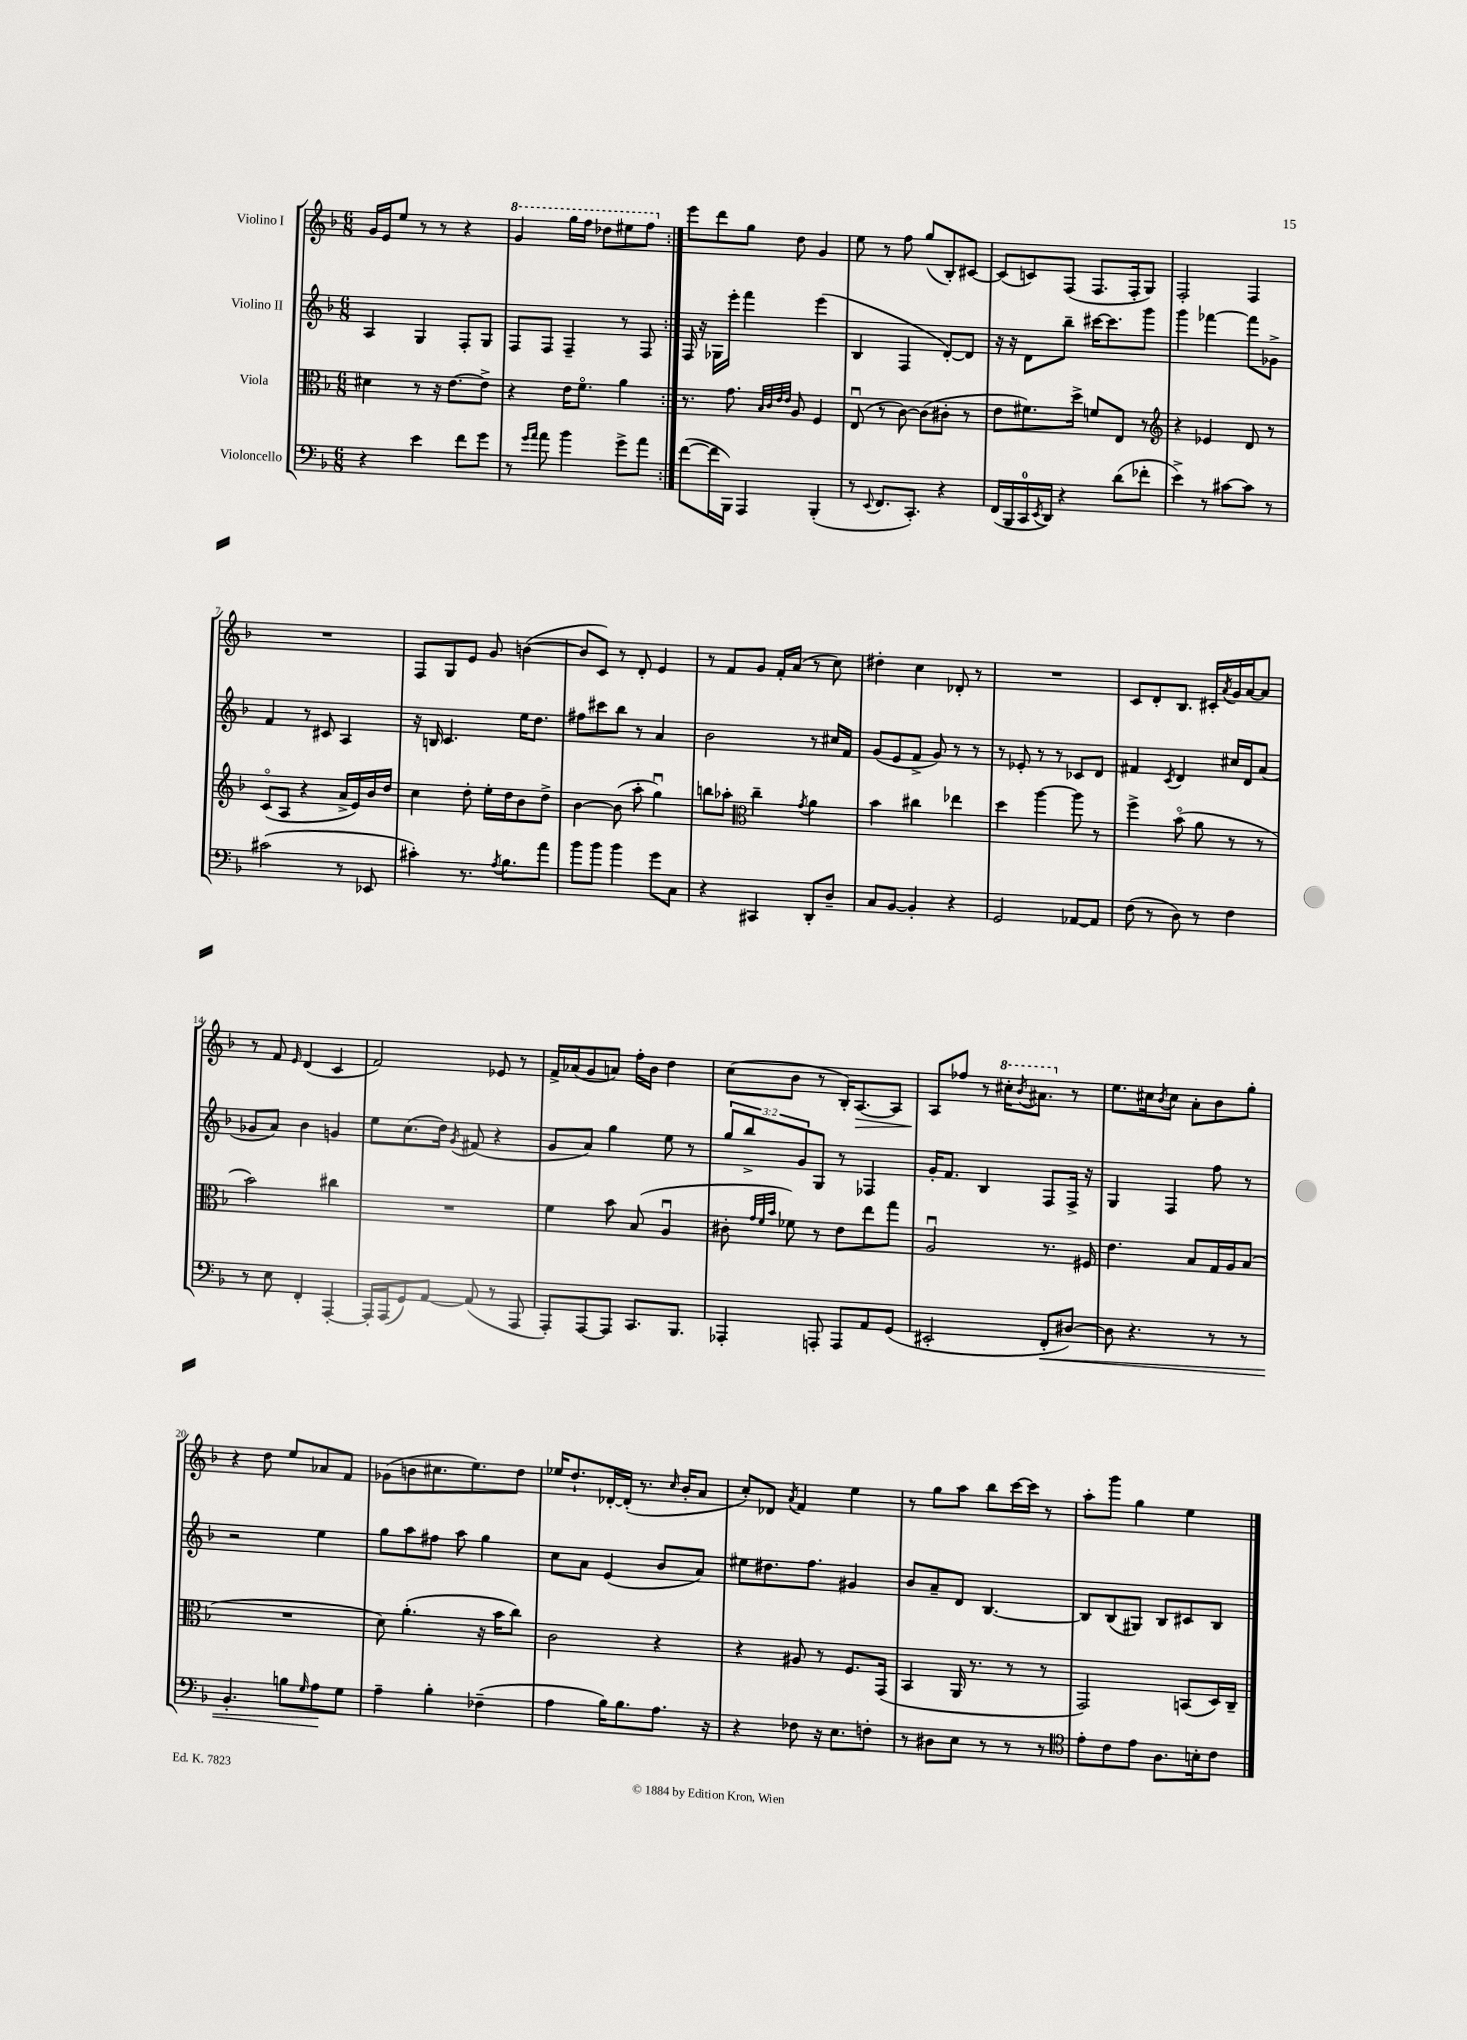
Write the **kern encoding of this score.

**kern	**kern	**kern	**kern
*staff4	*staff3	*staff2	*staff1
*clefF4	*clefC3	*clefG2	*clefG2
*k[b-]	*k[b-]	*k[b-]	*k[b-]
*M6/8	*M6/8	*M6/8	*M6/8
4r	4d#	4A	16g
.	.	.	16e
.	.	.	8ee
4e	8r	4G	8r
.	16r	.	8r
.	[8.e	.	.
8f	.	8F'	4r
8g	8e^]	8G	.
=	=	=	=
8r	4r	8F	4gg
16qqg	.	.	.
16qqa	.	.	.
8a	.	8F	.
4b-	16e	4F~	16ggg
.	8.fo	.	16fff
.	.	.	8ddd-
8g^	4a	8r	8eee#
8a	.	8F	8fff
=:|!	=:|!	=:|!	=:|!
([8f	8.r	16F	8eee
.	.	16r	.
16f]	.	16G-	8ddd
16BBB-)	8.g	16eee'	.
4AAA	.	4fff	8gg
.	32qqB-	.	.
.	32qqc	.	.
.	32qqe	.	.
.	32qqe	.	.
.	8A	.	8dd
(4BBB-'	4F	(4eee	4g
=	=	=	=
8r	(8Eu	4B-	8ee
8qqEE	.	.	.
8.FF	8r	.	8r
.	[8c)	4F	8ff
8.CC')	.	.	.
.	(8c]	.	(8gg
4r	8c#'	[8d')	8B-')
.	8r	8d]	[8c#
=	=	=	=
(16FF	8e	16r	(8c#]
16BBB-	.	16r	.
16CC	8.f#)	8d	8c)
8qEE	.	.	.
16DD)	.	.	.
4r	.	8bb-~	(8F
.	16dd^	.	.
.	8f	[16ccc#	8.F
.	.	8.ccc#]	.
(8d	8E	.	.
.	.	.	16F'
8f-'	8r	8ggg	8G)
=	=	=	=
*	*clefG2	*	*
4e^)	4r	4ggg	2F'
8r	4e-	[4fff-	.
[8c#	.	.	.
8c#]	8d	8fff-]	4F
8r	8r	8g-^	.
=	=	=	=
(2c#	(8co	4f	2.r
.	8A	.	.
.	4r	8r	.
.	.	8c#	.
8r	16a^	4A	.
.	16e)	.	.
8EE-	16b-	.	.
.	16dd	.	.
=	=	=	=
4c#')	4cc	16r	8F
.	.	16B	.
.	.	4.c	8G
8.r	8dd'	.	8e
.	16ee'	.	8g
8qA	.	.	.
8.B-	16dd	.	.
.	8b-	16ee	([4b
.	.	8.dd	.
8a	8dd^	.	.
=	=	=	=
8b-	[4b-	8ff#	8b]
8b-	.	8ccc#	8c)
4b-	(8b-]	8bb-	8r
.	8aa'	8r	8d'
8g	4ggu)	4a	4e
8C	.	.	.
=	=	=	=
4r	8bb	2b-	8r
.	8aa-'	.	8f
*	*clefC3	*	*
4CC#	4cc~	.	8g
.	.	.	16f'
.	.	.	(16a
.	8qg	.	.
8DD'	4a	8r	8r
8D~	.	16cc#	8cc)
.	.	16f	.
=	=	=	=
8C	4b-	(8g	4dd#'
[8BB-	.	8e	.
4BB-']	4cc#	8f^	4cc
.	.	8g)	.
4r	4ee-	8r	8d-'
.	.	8r	8r
=	=	=	=
2GG	4dd	8r	2.r
.	.	8e-'	.
.	[4aa	8r	.
.	.	8r	.
[8AA-	8aa]	8c-	.
8AA-]	8r	8d	.
=	=	=	=
(8F	4ff^	4f#	8c
8r	.	.	8d'
.	.	8qc	.
8D)	(8b-o	4d	8.B-
8r	8a	.	.
.	.	.	16c#'
.	.	.	8qa
4F	8r	16cc#	16g
.	.	16d	[16a
.	8r	(8a	8a]
=	=	=	=
8r	2b-)	8g-	8r
8E	.	8a)	8f
.	.	.	16qqe
4FF'	.	4b-	(4d
[4AAA'	4cc#	4g	4c
=	=	=	=
16AAA']	2.r	8ee	2f)
(16AAA	.	.	.
8GG)	.	(8.cc	.
[8AA	.	.	.
.	.	16dd)	.
.	.	8qg	.
(8AA]	.	(8f#	.
8r	.	4r	8e-
8AAA	.	.	8r
=	=	=	=
8AAA')	4f	8g	16f^
.	.	.	(16a-
[8AAA	.	8a)	8g
8AAA]	8b-	4gg	8a)
8.CC	(8B-	.	16ff'
.	.	.	16b-
.	4Au	8ee	4dd
8.BBB-	.	.	.
.	.	8r	.
=	=	=	=
4AAA-'	8c#'	12gg	(8cc
.	.	12bb-^	.
.	32qqg	.	.
.	32qqf	.	.
.	32qqb-	.	.
.	8f-)	.	8b-
.	.	12g	.
8AAA'	8r	8G	8r
8AAA	8e	8r	16B-')
.	.	.	[8.A
8AA	8ee	4F-	.
(8GG	8gg	.	8A]
=	=	=	=
2EE#'	2Au	16g'	8A
.	.	8.f	.
.	.	.	8ff-
.	.	4B-	8r
.	.	.	16ccc#'
.	.	.	8qbb-
.	.	.	8.aa#
8FF'	8.r	8F	.
[8D#)	.	16F^	8r
.	16F#	16r	.
=	=	=	=
8D#]	4.e	4G	8.ee
4.r	.	.	.
.	.	.	16cc#
.	.	.	8qb-
.	.	4F	8cc#
.	8B-	.	8a'
8r	16G	8ff	8b-
.	16A	.	.
8r	(8B-	8r	8gg'
=	=	=	=
4.BB-'	2.r	2r	4r
.	.	.	8dd
8B	.	.	8ee
16qqG	.	.	.
8A	.	4ee	8a-
8G	.	.	8f
=	=	=	=
4A~	8d)	8gg	(8g-
.	(4.a'	8aa	8b
4B-'	.	8ff#	8.cc#
.	.	8aa	.
.	.	.	8.ee)
(4F-~	16r	4gg	.
.	16b-	.	.
.	8cc)	.	8dd
=	=	=	=
4A	2c	8cc	16ee-
.	.	.	8.dd`
.	.	8a	.
16B-)	.	(4e	[16d-'
8.B-	.	.	(16d-']
.	.	.	8.r
8.A	4r	8b-	.
.	.	.	16qqcc
.	.	.	16b-'
.	.	8a)	8a
16r	.	.	.
=	=	=	=
4r	4r	8ee#	8cc')
.	.	8.dd#	8d-
.	.	.	8qa
8F-	8A#	.	4f
.	.	8.ff	.
16r	8r	.	.
8.E	.	.	.
.	8.F	4g#	4ee
8F'	.	.	.
.	(16GG	.	.
=	=	=	=
8r	4BB-	8b-	8r
8D#	.	8a~	8gg
8E	16AA	8d	8aa
.	8.r	.	.
8r	.	[4.B-	8bb-
8r	8r	.	[16ccc
.	.	.	16ccc]
8r	8r	.	8r
=	=	=	=
*clefC4	*	*	*
8e'	2GG)	8B-]	8aa'
8c	.	(8B-	8ggg
8e	.	8G#)	4gg
8.A	.	8B-	.
.	(8BB	8c#	4ee
16B'	.	.	.
8c	16D)	8B-	.
.	16C~	.	.
==	==	==	==
*-	*-	*-	*-
